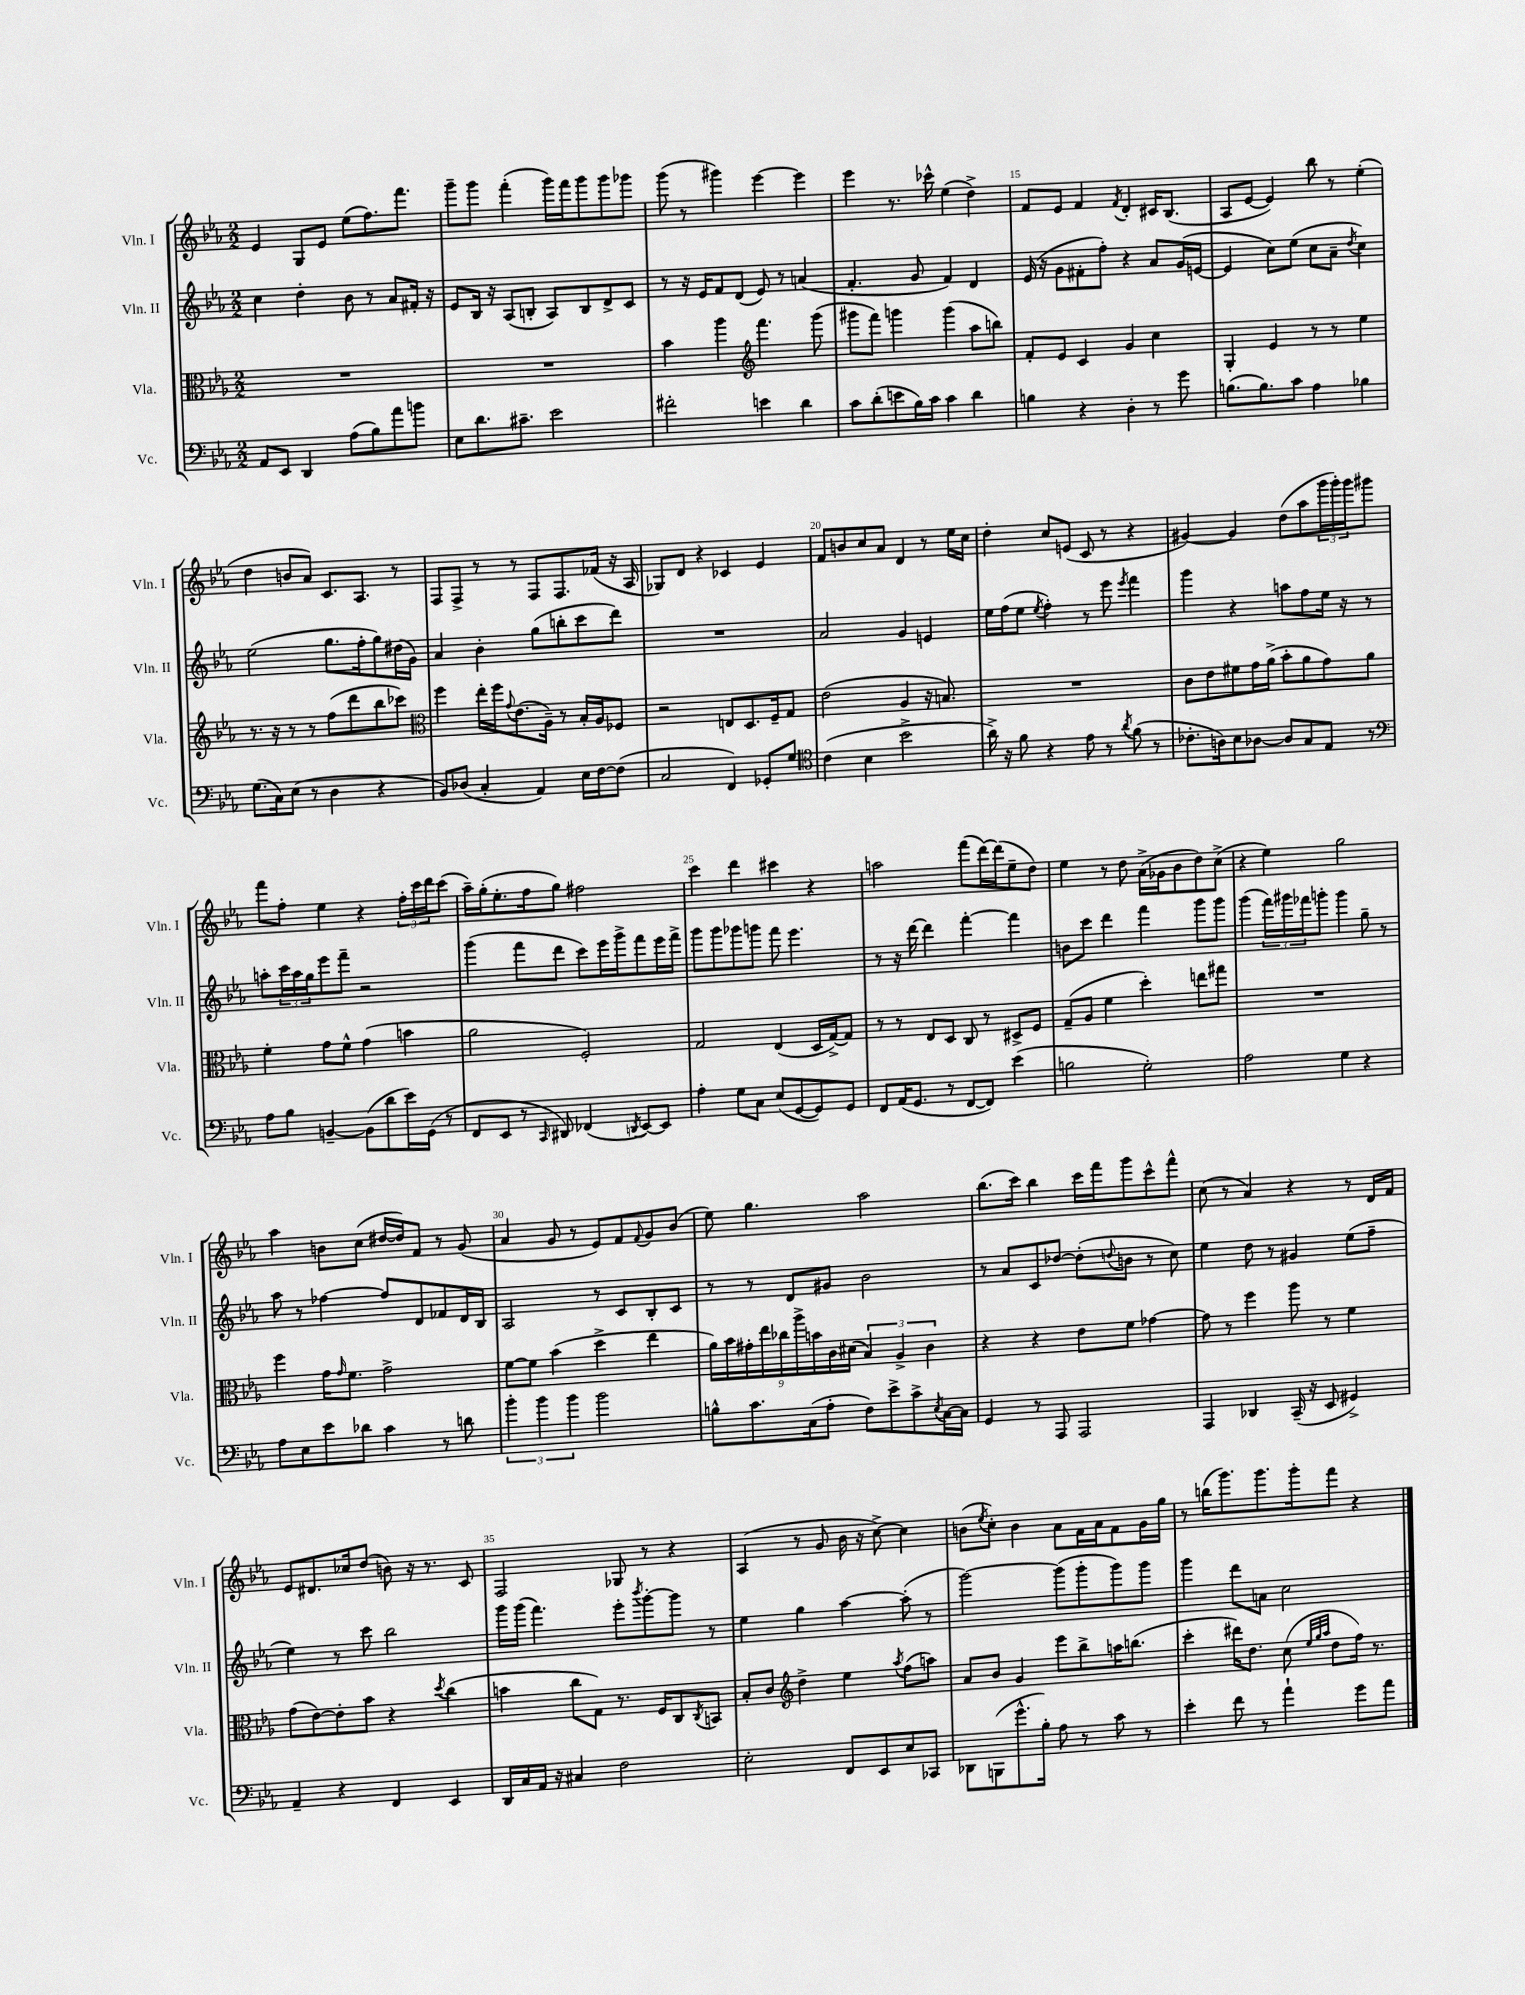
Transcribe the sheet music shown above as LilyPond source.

<<
\new StaffGroup <<
\new Staff = "s0" \with { instrumentName = "Vln. I" shortInstrumentName = "Vln. I" } {
    \clef treble \key ees \major \numericTimeSignature \time 2/2
    ees'4 g8 ees'8 ees''8( f''8.) f'''8. |
    g'''8-- g'''8 f'''4-.( g'''16) f'''16 g'''8 g'''8 ges'''8 |
    g'''8( r8 gis'''4) ees'''4~ ees'''4 |
    ees'''4 r8. ces'''16-^ ees''4( d''4->) |
    f'8 ees'8 f'4 \acciaccatura { f'8 } d'4-. cis'16 bes8.( |
    aes8 ees'8~ ees'4) bes''8 r8 ees''4-.( |
    d''4 b'8 aes'8) c'8. aes8. r8 |
    f8 f8-> r8 r8 f8 f8. fes'16( r16 aes16 |
    ges8) d'8 r4 ces'4 ees'4 |
    f'8 b'8 c''8 aes'8 d'4 r8 ees''16 c''16 |
    d''4-. c''8 e'8( c'8 r8 r4 |
    gis'4~) gis'4 d''8( aes''8 \tuplet 3/2 { g'''16 g'''16-.) g'''16 } gis'''8 |
    f'''8 f''8-. ees''4 r4 \tuplet 3/2 { f''16-. c'''16 d'''16 } c'''8( |
    aes''16--) g''16-.( ees''8.-. f''16 g''8) fis''2 |
    c'''4 d'''4 cis'''4 r4 |
    a''2 f'''8( d'''16~) d'''16( ees''8-- d''8) |
    ees''4 r8 d''8 aes'16->( ges'16 bes'8 d''8) c''8->( |
    r4 ees''4) g''2 |
    aes''4 b'8 c''8( dis''16~ dis''16) f'8 r8 g'8( |
    aes'4 g'8 r8 ees'8) f'8 \appoggiatura { f'8 } g'8 bes'8( |
    ees''8) g''4. aes''2 |
    bes''8.( c'''16) bes''4 c'''16 f'''16 g'''8 c'''8-^ f'''8-^ |
    c''8( r8 aes'4) r4 r8 d'16 f'16 |
    ees'8 dis'8. ces''16 d''8( b'8) r16 r8. c'8 |
    f2 ges8 r8 r4 |
    aes4( r8 g'8 bes'16 r16 c''8~->) c''4 |
    b'8( \acciaccatura { ees''8 } c''8-.) b'4 aes'8 f'16 aes'16 f'8 g'16 g''16 |
    r8 b''16( g'''8.) g'''8. g'''16-. f'''8 r4 \bar "|." |
}
\new Staff = "s1" \with { instrumentName = "Vln. II" shortInstrumentName = "Vln. II" } {
    \clef treble \key ees \major \numericTimeSignature \time 2/2
    c''4 d''4-. bes'8 r8 aes'8 fis'16-. r16 |
    ees'8 bes16 r16 aes8( b8-. aes8) b8 d'8-> c'8 |
    r8 r16 ees'16 f'8 d'8( ees'8) r8 a'4( |
    f'4.-. g'8 f'4) d'4 |
    ees'16( r16 g'8 fis'8-. f''8-.) r4 aes'8 g'16( e'16~ |
    e'4 c''8) ees''8( c''8 aes'8-- \acciaccatura { d''8 } c''4) |
    ees''2( g''8. f''16-. g''8) dis''16( g'16) |
    aes'4 bes'4-. g''8( b''8-. c'''8 d'''8) |
    R1 |
    aes'2 g'4 e'4 |
    ees''16 f''16( ees''8 \acciaccatura { ees''8 } f''4-.) r8 ees'''8 \acciaccatura { ees'''8 } f'''4 |
    g'''4 r4 a''8 f''8 ees''16 r16 r8 |
    a''8-. \tuplet 3/2 { c'''16 a''16 g''16 } ees'''8 f'''8-- r2 |
    g'''4( f'''8 d'''8 c'''8) ees'''16 g'''16-> f'''8 ees'''16 f'''16-> |
    g'''8 g'''8 ges'''8 g'''8 f'''8 ees'''4. |
    r8 r16 d'''16~ d'''4 f'''4~-. f'''4 |
    b'8 c'''8 d'''4 f'''4 g'''8 g'''8 |
    g'''4( \tuplet 3/2 { f'''16) gis'''16 fes'''16 } g'''8-. g'''4 g''8-- r8 |
    aes''8 r8 fes''4~ fes''8 d'8 fes'8 d'16 bes16 |
    aes2 r8 c'8 bes8-. c'8 |
    r8 r8 d'8 gis'8 bes'2 |
    r8 aes'8 c'8 des''8~ des''8-.( \appoggiatura { d''8 } b'8 r8 c''8) |
    ees''4 d''8 r8 gis'4 ees''8( f''8-- |
    ees''4) r8 c'''8 bes''2 |
    g'''16 g'''16( f'''4.) ees'''8-. \acciaccatura { bes'''8 } g'''8~-. g'''8 r8 |
    ees''4 g''4 aes''4~ aes''8-.( r8 |
    g'''2~) g'''8( g'''8-. g'''8) g'''8 |
    g'''4 d'''8 a'8 c''2 \bar "|." |
}
\new Staff = "s2" \with { instrumentName = "Vla." shortInstrumentName = "Vla." } {
    \clef alto \key ees \major \numericTimeSignature \time 2/2
    R1 |
    R1 |
    bes'4 aes''4 \clef treble f'''4. g'''8( |
    gis'''8 f'''8) g'''4 g'''4( aes''8 b''8) |
    f'8-. ees'8 c'4 g'4 c''4 |
    g4-. ees'4 r8 r8 ees''4 |
    r8. r16 r8 r8 f''8( d'''8 bes''8 ces'''8) |
    \clef alto f''4 ees''16-. f''16 \appoggiatura { g'8 } ees'8.( aes16--) r8 bes16-. aes16 fes8 |
    r2 e8 d8. f16-- g8 |
    ees'2( aes4 r16 b8.) |
    R1 |
    c'8 ees'8 fis'8 g'16 aes'16->( bes'8-. aes'8 g'8) aes'8 |
    f'4-. g'8 f'8-^ g'4( b'4 |
    aes'2 f2-.) |
    g2 ees4( d16 g16~->) g8 |
    r8 r8 ees8 d8 c8 r8 dis8-> f8 |
    g8--( aes8 f'4 d''4-.) e''8 gis''8 |
    R1 |
    f''4 g'16 \grace { g'16 } f'8. g'2-> |
    f'8~ f'8 bes'4( d''4-> ees''4 |
    \tuplet 9/8 { aes'16) bes'16 gis'16-. ees''16 ces''16 aes''16-> b'16 c'16 dis'16( } \tuplet 3/2 { bes4) aes4-> c'4 } |
    r4 r4 ees'8 f'8 ges'4~ |
    ges'8 r8 f''4 aes''8 r8 f'4 |
    g'8( ees'8~) ees'8-. bes'8 r4 \acciaccatura { d''8 } c''4( |
    b'4 c''8 g8) r8. f16 c8 \acciaccatura { c8 } b,8 |
    bes8-. c'8 \clef treble d''4-> ees''4 \acciaccatura { aes''8 } f''8( a''8) |
    aes'8 bes'8 g'4 ees'''8 bes''8-> a''16 b''8.( |
    c'''4-. dis'''16) d''8. c''8( \grace { ees''32 g''32 aes''32 } d''8 f''16) r8. \bar "|." |
}
\new Staff = "s3" \with { instrumentName = "Vc." shortInstrumentName = "Vc." } {
    \clef bass \key ees \major \numericTimeSignature \time 2/2
    aes,8 ees,8 d,4 aes8( bes8) aes'8 b'8 |
    ees8 d'8. cis'8.-- ees'2 |
    fis'2-. e'4 d'4 |
    c'8 d'8-.( e'8 bes16) c'16 c'4 d'4 |
    b4 r4 d4-. r8 g'8 |
    b8.( b8.) c'8 aes4 bes4 |
    g8.( c16) ees8( r8 d4 r4 |
    bes,8) des8( c4-. aes,4) ees16 f16~ f8( |
    c2 f,4) ges,8-. g8 |
    \clef tenor c'4( bes4 bes'2-> |
    aes'16->) r16 f'8 r4 ees'8 r8 \acciaccatura { aes'8 } f'8( r8 |
    ces'8.-. a16) bes8 aes8~ aes8 g8 ees8 r8 |
    \clef bass aes8 bes8 b,4~-- b,8( d'8 ees'16) g,16( r8 |
    f,8 ees,8 r8 \grace { c,16 } dis,8) fes,4( \acciaccatura { d,8 } ees,8~) ees,8 |
    aes4-. g8 c8 ees8( g,8~ g,8) g,8 |
    f,8 aes,16( g,8. r8 f,8~ f,8) ees'4( |
    b2 g2-.) |
    aes2 g4 r4 |
    aes8 ees8 ees'8 des'8 c'4 r8 d'8 |
    \tuplet 3/2 { bes'4-. bes'4 bes'4 } bes'2 |
    b8-^ c'8. c16( aes8-. f8) ees'8-> c'8-> \acciaccatura { ees8 } c16~ c16 |
    g,4 r8 aes,,8 aes,,2 |
    aes,,4 des,4 c,16--( r16 ees,8 gis,4->) |
    aes,4-- r4 f,4 ees,4 |
    d,16 c16 aes,16 r16 cis4 f2 |
    ees2-. f,8 ees,8 ees8 ces,8 |
    des,8 b,,8( g'8.-^ bes16-.) aes8 r8 c'8 r8 |
    ees'4-. f'8 r8 aes'4-! g'8 aes'8 \bar "|." |
}
>>
>>
\layout { \context { \Score currentBarNumber = #11 \override BarNumber.break-visibility = ##(#f #t #t) barNumberVisibility = #(every-nth-bar-number-visible 5) } }
